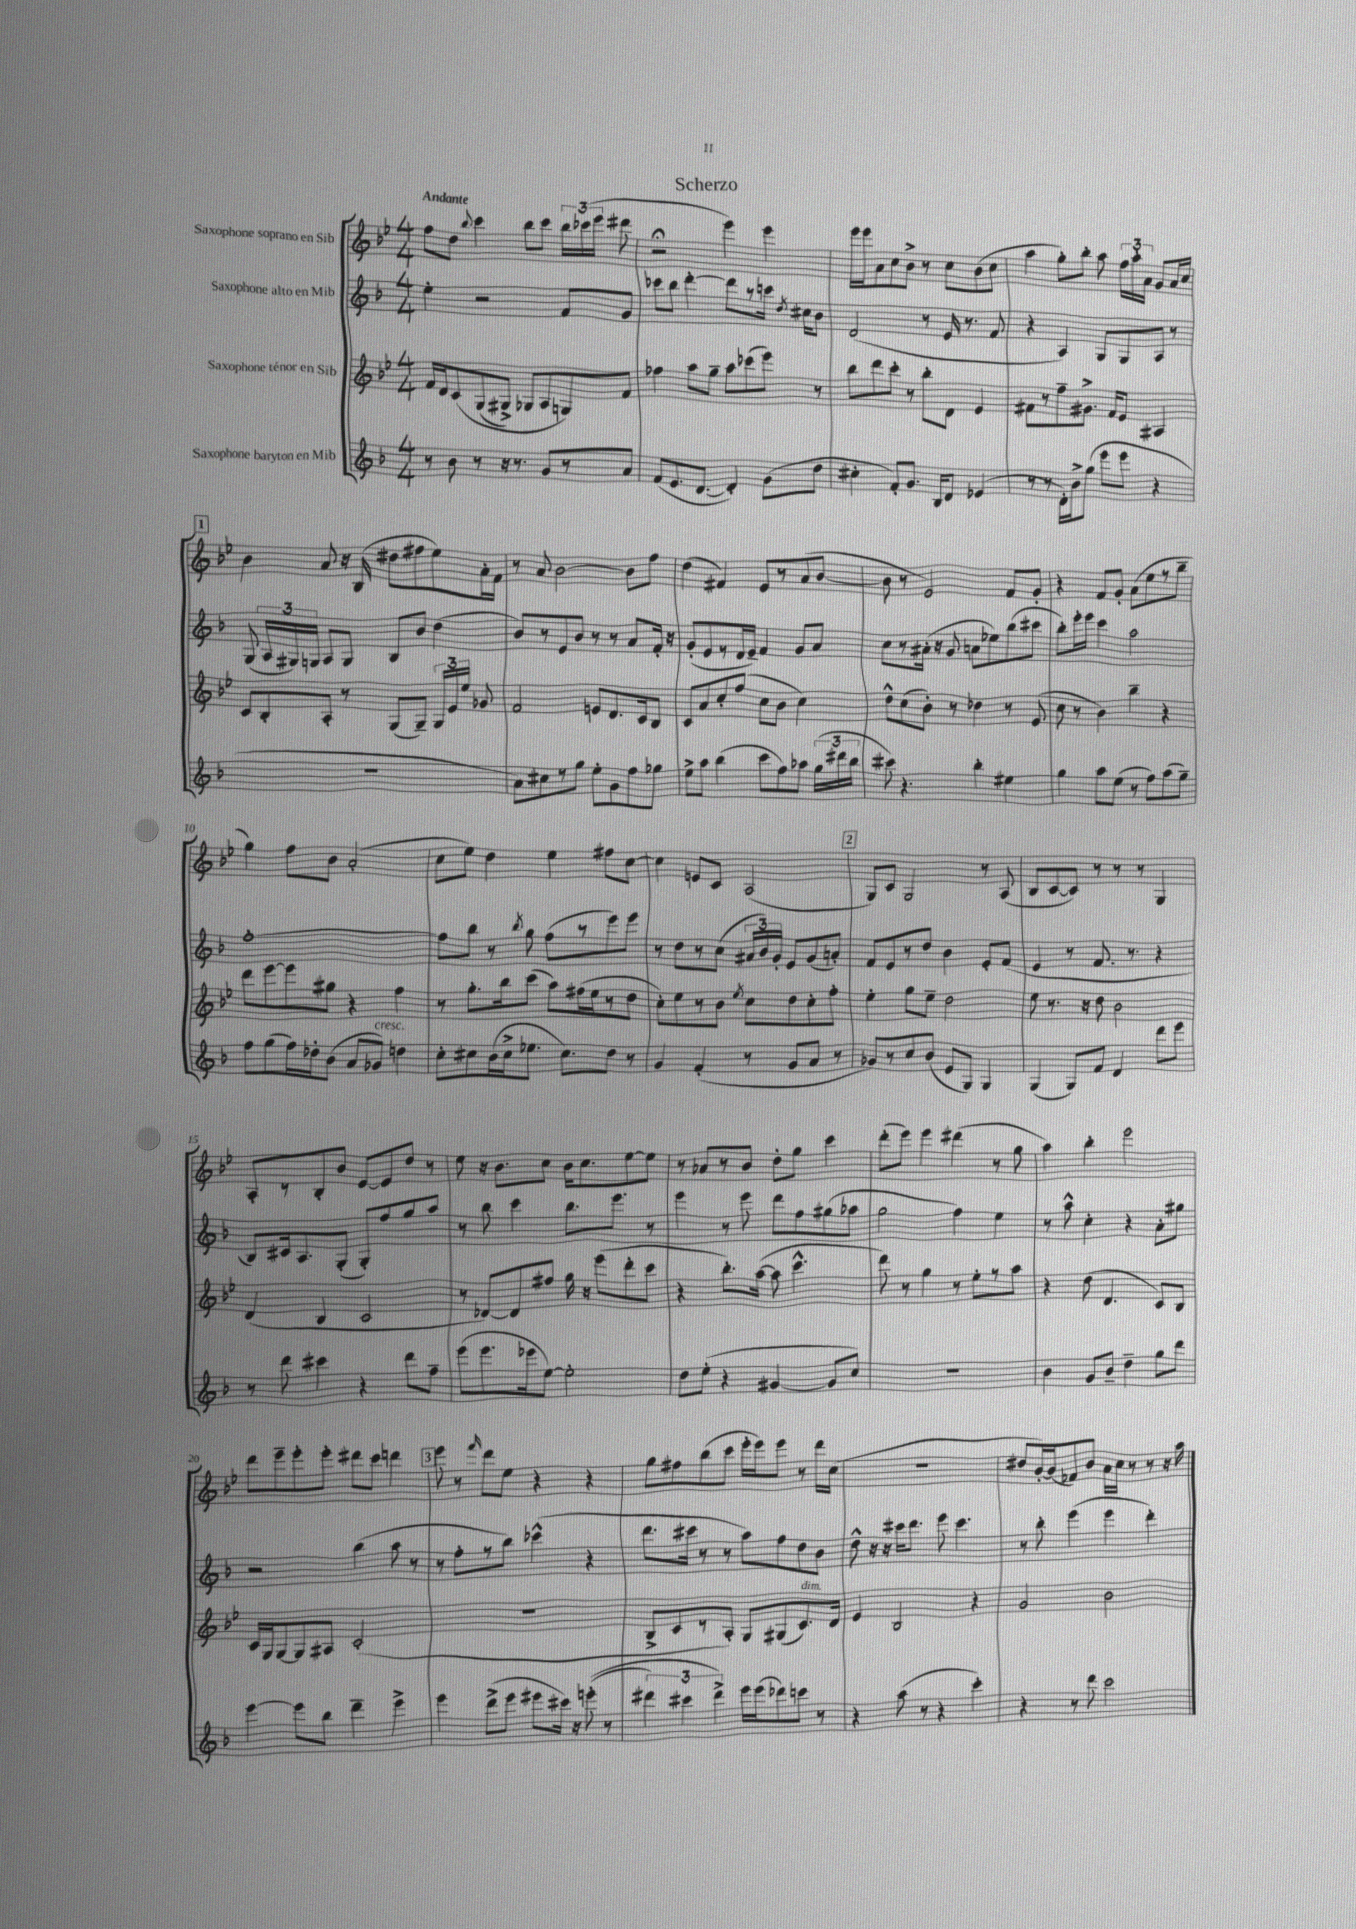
\header { title = "Scherzo" }
<<
\new StaffGroup <<
\new Staff = "s0" \with { instrumentName = "Saxophone soprano en Sib" } {
    \clef treble \key bes \major \numericTimeSignature \time 4/4 \tempo "Andante"
    \autoBeamOff f''8[ d''8] \appoggiatura { bes''8 } c'''4 bes''8[ c'''8] \tuplet 3/2 { bes''16[ ces'''16( ees'''16] } dis'''8 |
    r2\fermata ees'''4) ees'''4 |
    ees'''16[ ees'''16 a'8 c''8 bes'8]-> r8 c''8[ bes'8( c''8] |
    a''4 g''8[-.) bes''8]-. a''8 \tuplet 3/2 { f''16[ a''16-. a'16] } g'8[ a'16 c''16] |
    \mark \markup { \box "1" } bes'4 a'8 r16 bes16( dis''8[ fis''8 ees''8) a'16-. f'16] |
    r8 a'8 bes'2~ bes'8[ f''8] |
    d''4( fis'4) ees'8[ r8 a'8( bes'8]~ |
    bes'8 r8 ees'2) f'8[ g'8]-. |
    r4 f'8[ g'8]-. a'8[( ees''8 r8 bes''8]-- |
    g''4) f''8[ bes'8] a'2-.( |
    c''8[ ees''8]) d''4 ees''4 fis''8[ c''8]~ |
    c''4 e'8[ c'8] a2( |
    \mark \markup { \box "2" } g8[) c'8] g2 r8 a8( |
    bes8[ c'8~ c'8]) r8 r8 r8 g4 |
    a8[-. r8 bes8-. bes'8] ees'8[~ ees'8 d''8] r8 |
    ees''8 r16 bes'8.[ c''8] bes'16[ c''8. ees''8~ ees''8] |
    r8 aes'8[ r8 bes'8] d''8[-. g''8] c'''4 |
    d'''8[-.( ees'''8]) ees'''4 dis'''4( r8 g''8 |
    a''4) bes''4-. ees'''2 |
    d'''8[ ees'''8-- ees'''8-. ees'''8]-. dis'''8[ c'''8] d'''4 |
    \mark \markup { \box "3" } ees'''8 r8 \grace { f'''16 } d'''8[ ees''8] r4 r4 |
    g''8[ fis''8 bes''8( c'''8] ees'''16[-. ees'''16) ees'''8] r8 d'''16[ c''16]( |
    R1 |
    dis''8[ bes'16~-.) bes'16( fes'8) bes'8] a'16[ c''16] r8 r8 r16 a''16 \bar "|." |
}
\new Staff = "s1" \with { instrumentName = "Saxophone alto en Mib" } {
    \clef treble \key f \major \numericTimeSignature \time 4/4
    \autoBeamOff e''4-. r2 f'8[ g'8] |
    ces'''8[ bes''8] d'''4~-. d'''8[ r8 c'''16] \acciaccatura { d''8 } cis''16[ bes'8] |
    d'2( r8 e'16 r8. f'8 |
    r4 a4) g8[ g8 a8] r8 |
    \mark \markup { \box "1" } g8( \tuplet 3/2 { a16[ gis16) g16] } a8[ g8] bes8[ bes'8] d''4( |
    bes'8[) r8 e'8 bes'8] r8 r8 a'8[ f'16]-. r16 |
    g'8[-.( e'8 r8 d'16 e'16]--) f'4 g'8[ a'8] |
    c''8[ r8 ais'16]-.( r16 g'8 a'8[ ees''8) bes''8( cis'''8] |
    bes''8[-.) e'''16-. e'''16] c'''4 a''2 |
    f''1~-. |
    f''8[ bes''8] r8 \acciaccatura { bes''8 } g''8 f''8[( r8 e'''8) e'''8] |
    r8 d''8[ r8 c''8]( \tuplet 3/2 { ais'16[ bes'16) g'16]-. } e'8[ g'8( a'8]-.) |
    \mark \markup { \box "2" } f'8[ e'8 r8 d''8] bes'4 e'8[-. f'8]( |
    e'4 r8 f'8. r8. r4 |
    bes8[) cis'16 a8. g8]-.( g8[-.) f''8 g''8 a''8] |
    r8 bes''8 c'''4 bes''8.[ e'''8.] r8 |
    e'''4 r8 e'''8 d'''8[ f''8 gis''8( aes''8] |
    g''2 f''4) e''4 |
    r8 a''8-^ c''4-. r4 a'8[-. gis''8] |
    r2 bes''4( a''8 r8 |
    \mark \markup { \box "3" } r8 f''8[-. r8 bes''8]) ces'''4-^( r4 |
    d'''8.[ cis'''16] r8 r8 a''8[) f''8 d''8 bes'8] |
    d''8-^ r16 r16 cis'''16[ d'''8.] e'''8 cis'''4. |
    r8 bes''8-. e'''4( e'''4 d'''4-.) \bar "|." |
}
\new Staff = "s2" \with { instrumentName = "Saxophone ténor en Sib" } {
    \clef treble \key bes \major \numericTimeSignature \time 4/4
    \autoBeamOff f'16[ d'16 c'8\( g8( gis8]->) ges8[ a8 g8\) f'8] |
    fes''4 a''8[ g''8]-- a''8[ ces'''8( ees'''8]) r8 |
    bes''8[ d'''8 c'''8]-. r8 bes''8[-. d'8] ees'4 |
    fis'8[ r8 f''8-- gis'8.]-> fis'16[ ees'8] ais4 |
    \mark \markup { \box "1" } c'8[ bes8-. a8]-. r8 g8[( g8]--) \tuplet 3/2 { g16[ ees'16 ees''16] } ges'8 |
    f'2 e'8[ d'8. c'16 bes8] |
    c'8[ a'8 c''8-. f''8]( c''8[ bes'8] c''4) |
    d''8[-^ c''8( bes'8]-.) r8 des''4 r8 ees'8( |
    c''8 r8 bes'4) bes''4-- r4 |
    d'''8[ ees'''8~ ees'''8 gis''8] r4 f''4 |
    r8 g''8.[-. bes''16 c'''8]( a''8[) fis''16( ees''16 r8 d''8] |
    c''8[-.) ees''8 r8 bes'8] \acciaccatura { ees''8 } c''8[ d''8 c''8-. f''8]-. |
    \mark \markup { \box "2" } ees''4-. g''8[ ees''8]-- d''2 |
    ees''8 r8. r16 d''8 bes'2 |
    d'4( bes4 c'2 |
    r8 des'8[~) des'8 fis''8] g''16 r16 ees'''8[( d'''8-. c'''8] |
    r4 bes''8.[-.) a''16]~( a''8 c'''4.-^ |
    d'''8) r8 g''4 r8 ees''8[-. r8 a''8] |
    r4 d''8( d'4. c'8[) bes8] |
    c'16[ g16 g8~ g8 ais8] c'2-.( |
    \mark \markup { \box "3" } R1 |
    bes8[-> c'8 r8 a8]-.) g8[ gis8( c'8.^\markup { \italic "dim." }) d'16] |
    ees'4 bes2 r4 |
    g'2 bes'2 \bar "|." |
}
\new Staff = "s3" \with { instrumentName = "Saxophone baryton en Mib" } {
    \clef treble \key f \major \numericTimeSignature \time 4/4
    \autoBeamOff r8 bes'8 r8 r16 r8. g'8[ r8 a'8] |
    f'8[( e'8. d'8.]~ d'4-.) g'8[( d''8] |
    cis''4-. f'8[-.) g'8.] bes16[ d'8] ees'4( |
    r8 r8 d'16[-.) bes'16-> g''8]( e'''8[ e'''8] r4 |
    \mark \markup { \box "1" } R1 |
    a'8[) cis''8 r8 g''8] e''8[-. g'8 f''8 ges''8] |
    e''8[-> a''8] bes''4( c'''8[ f''8) aes''8] \tuplet 3/2 { g''16[( dis'''16 bes''16] } |
    cis'''8) r4. bes''4-. eis''4 |
    g''4 a''8[ e''8]( r8 f''8[) a''8( g''8]--) |
    f''8[ g''8( f''16) des''16-. bes'8]( a'8[ ges'8]^\markup { \italic "cresc." }) d''4 |
    c''8[-. cis''8 bes'16( cis''16-> ees''8.] cis''8.[) d''8] r8 |
    g'4 f'4-.( r8 g'8[ a'8] r8 |
    \mark \markup { \box "2" } ges'8[) r8 c''8 bes'8]( e'8[ g8]) g4 |
    g4( g8[) f'8] d'4 d'''8[ e'''8] |
    r8 d'''8 cis'''4 r4 d'''8[ f''8]-- |
    e'''8[( e'''8. ees'''16 e''8]~) e''2-. |
    d''8[ e''8]-.( r4 gis'4~ gis'8[ c''8]) |
    R1 |
    bes'4 g'8[ bes'8]-- d''4-- g''8[ d'''8] |
    e'''4~ e'''8[ bes''8] d'''4-- e'''4-> |
    \mark \markup { \box "3" } e'''4 d'''8[->( e'''8] eis'''8[ cis'''16]) r16 e'''8-.(\( r8 |
    \tuplet 3/2 { dis'''4) cis'''4 dis'''4->\) } e'''16[ e'''16( des'''8) c'''8] r8 |
    r4 a''8( r8 r4 c'''4-.) |
    r4 r8 d'''8 c'''2 \bar "|." |
}
>>
>>
